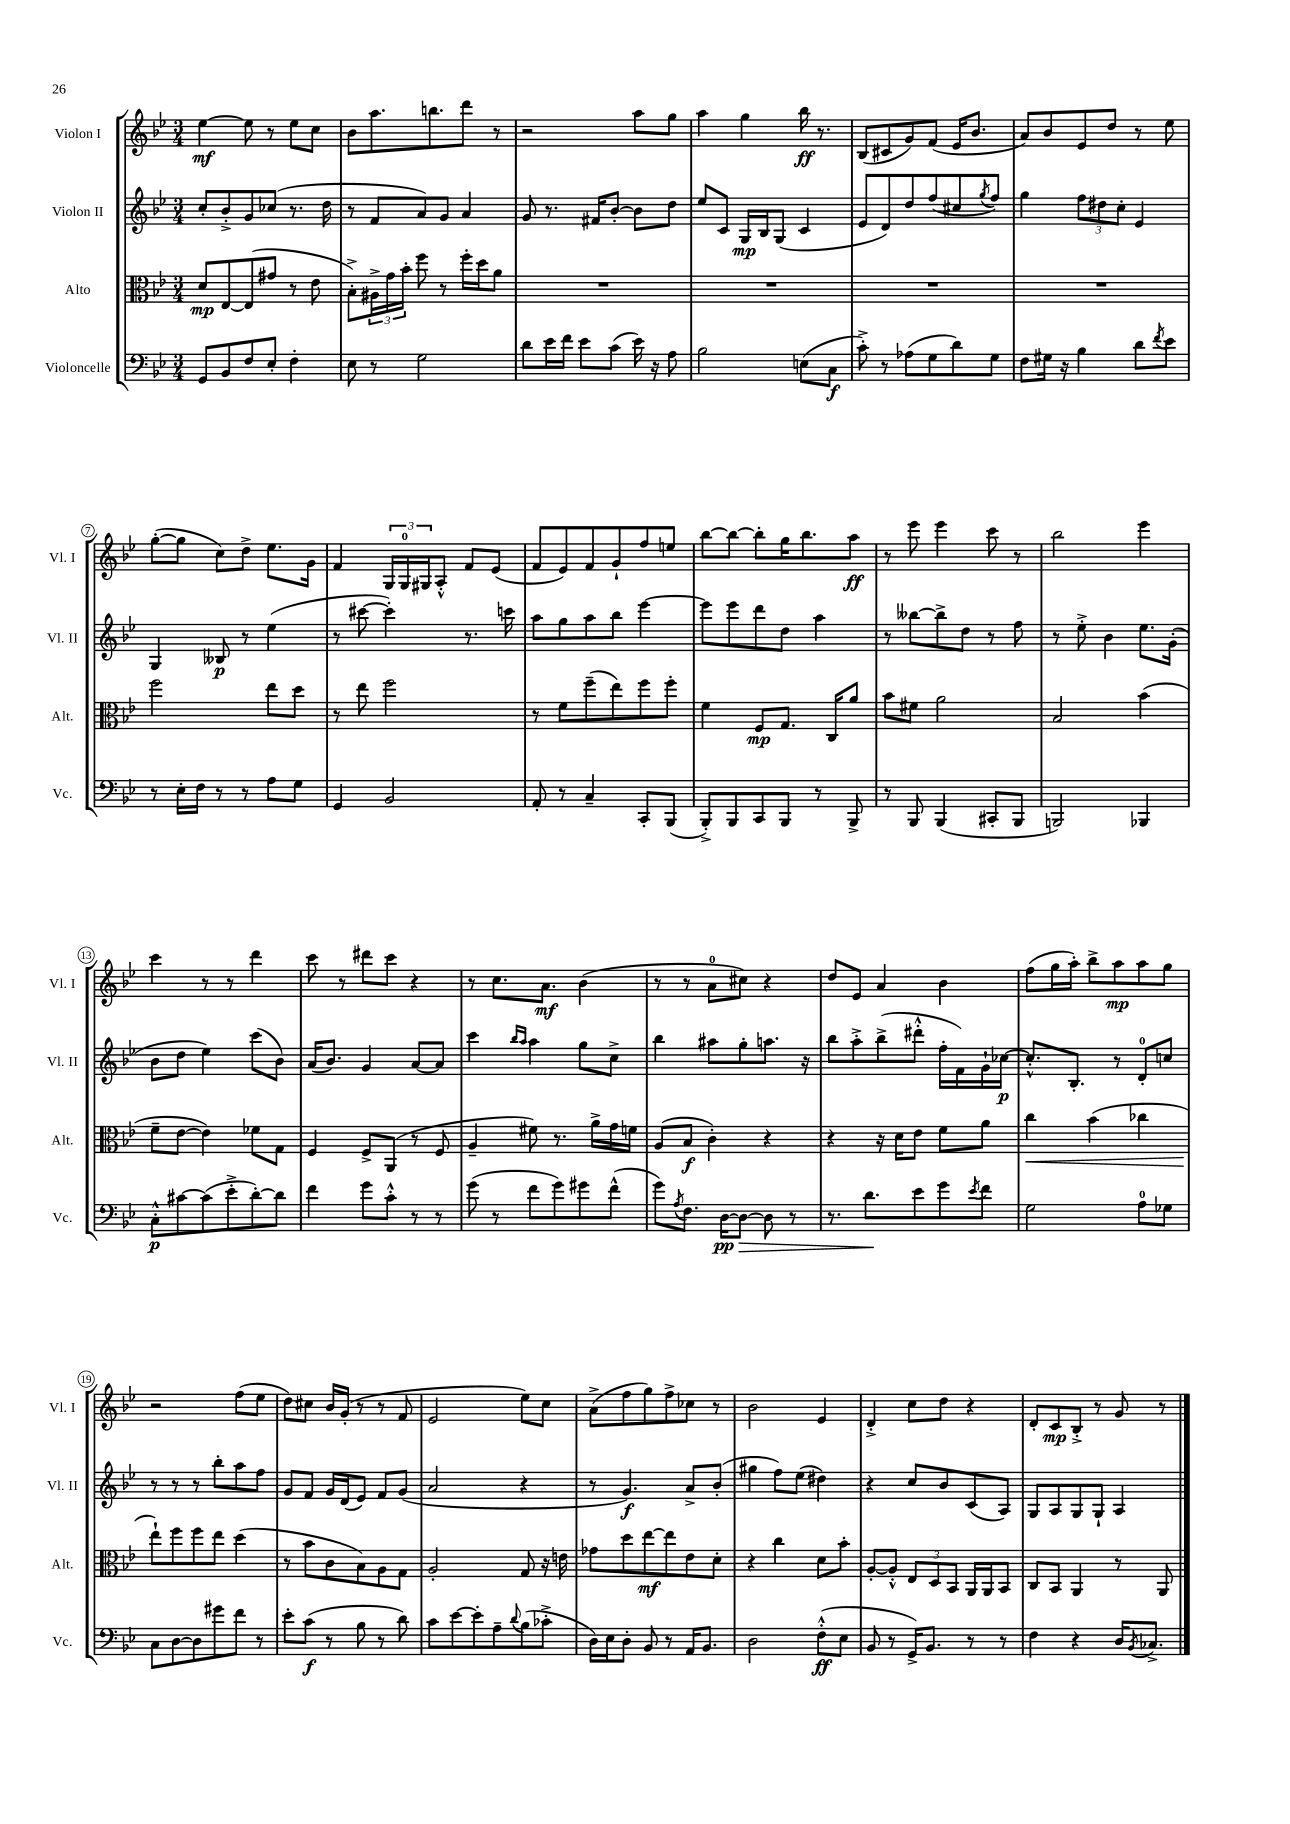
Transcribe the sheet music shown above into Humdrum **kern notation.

**kern	**kern	**kern	**kern
*staff4	*staff3	*staff2	*staff1
*clefF4	*clefC3	*clefG2	*clefG2
*k[b-e-]	*k[b-e-]	*k[b-e-]	*k[b-e-]
*M3/4	*M3/4	*M3/4	*M3/4
8GG/L	8d/L	8cc'/L	[4ee-\
8BB-/	[8E-/	8b-'^/	.
8F/	(8E-/]	8g/	8ee-\]
8E-'/J	8g#/J	(8cc-/J	8r
4F'\	8r	8.r	8ee-\L
.	8e-\	.	8cc\J
.	.	16dd\	.
=	=	=	=
8E-\	8B-'^\L)	8r	8b-\L
8r	24A#^\L	8f/L	8.aa\
.	24g\	.	.
.	24b-'\JJ	.	.
2G\	8ff\	8a/)	.
.	.	.	8.bb\
.	8r	8g/J	.
.	16ff'\LL	4a/	8ddd\J
.	16dd\J	.	.
.	8a\J	.	8r
=	=	=	=
8d\L	2.r	8g/	2r
16e-\L	.	8.r	.
16f\JJ	.	.	.
8e-\L	.	.	.
.	.	16f#/LK	.
(8c\J	.	[8b-'/J	.
16e-\)	.	8b-\]L	8aa\L
16r	.	.	.
8A\	.	8dd\J	8gg\J
=	=	=	=
2B-\	2.r	8ee-/L	4aa\
.	.	8c/J	.
.	.	16G/LL	4gg\
.	.	16B-/J	.
.	.	(8G/J	.
(8E\L	.	4c/	16bb-\
.	.	.	8.r
8C\J	.	.	.
=	=	=	=
8c'^\)	2.r	8e-/L	(8B-/L
8r	.	8d/)	8c#/
(8A-\L	.	8dd/	8g/)
8G\	.	(8ff/	(8f/J
8d\)	.	8cc#/	16e-/LK
.	.	.	8.b-/J
.	.	8qgg/	.
8G\J	.	8ff/J)	.
=	=	=	=
8F\L	2.r	4gg\	8a/L)
16G#\Jk	.	.	8b-/
16r	.	.	.
4B-\	.	12ff\L	8e-/
.	.	12dd#\	.
.	.	.	8dd/J
.	.	12cc'\J	.
8d\L	.	4e-/	8r
8qf/	.	.	.
8e-\J	.	.	8ee-\
=	=	=	=
8r	2ff\	4G/	([8gg'\L
16E-'\LL	.	.	8gg\]J
16F\JJ	.	.	.
8r	.	8B--/	8cc\L)
8r	.	8r	8dd^\J
8A\L	8ee-\L	(4ee-\	8.ee-\L
8G\J	8dd\J	.	.
.	.	.	16g\Jk
=	=	=	=
4GG/	8r	8r	4f/
.	8ee-\	[8ccc#\	.
2BB-/	2ff\	4ccc#'\])	24G/LL
.	.	.	24G/
.	.	.	24G#/J
.	.	.	8A'^^/J
.	.	8.r	8f/L
.	.	.	(8e-/J
.	.	16ccc\	.
=	=	=	=
8AA'/	8r	8aa\L	8f/L
8r	8f\L	8gg\	8e-/)
4C~/	(8ff~\	8aa\	8f/
.	8ee-\)	8bb-\J	8g`/
8CC'/L	8ff\	[4eee-\	8ff/
(8BBB-/J	8ff'\J	.	8ee/J
=	=	=	=
8BBB-'^/L)	4f\	8eee-\]L	[8bb-\L
8BBB-/	.	8eee-\	8bb-\_J
8CC/	8F/L	8ddd\	8bb-'\]L
8BBB-/J	8.G/J	8dd\J	16gg\K
.	.	.	8.bb-\
8r	.	4aa\	.
.	16C/LK	.	.
8BBB-^/	8a/J	.	8aa\J
=	=	=	=
8r	8b-\L	8r	8r
8BBB-/	8f#\J	[8bb--\L	8eee-\
(4BBB-/	2a\	8bb--^\]	4eee-\
.	.	8dd\J	.
8CC#'/L	.	8r	8ccc\
8BBB-/J	.	8ff\	8r
=	=	=	=
2BBB/)	2B-/	8r	2bb-\
.	.	8ee-'^\	.
.	.	4b-\	.
4BBB-/	(4b-\	8.ee-\L	4eee-\
.	.	(16g'\Jk	.
=	=	=	=
8C'^^\L	8f~\L	8b-\L	4ccc\
[8c#\	[8e-\J	8dd\J	.
(8c#\]	4e-\])	4ee-\)	8r
8e-'^\	.	.	8r
[8d'\)	8f-\L	(8ccc\L	4ddd\
8d\]J	8G\J	8b-\J)	.
=	=	=	=
4f\	4F/	(16a/LK	8ccc\
.	.	8.b-/J)	.
.	.	.	8r
8g\L	8F^/L	4g/	8ddd#\L
8c'^^\J	(8AA/J	.	8ccc\J
8r	8r	[8a/L	4r
8r	8F/	8a/]J	.
=	=	=	=
(8g\	4A~/	4ccc\	8r
8r	.	.	8.cc\L
.	.	16qqbb-/LL	.
.	.	16qqaa/JJ	.
8f\L	8f#\)	4aa\	.
.	.	.	8.a\J
8g\)	8.r	.	.
8g#\	.	8gg\L	(4b-\
.	16a^\LL	.	.
(8f^^\J	16g\	8cc^\J	.
.	16f\JJ	.	.
=	=	=	=
8g\L)	(8A/L	4bb-\	8r
8qA/	.	.	.
8.F\J	8B-/J	.	8r
.	4c'\)	8aa#\L	8a\L
[16D\LK	.	.	.
8D\_J	.	8gg'\	8cc#\J)
8D\]	4r	8.aa\J	4r
8r	.	.	.
.	.	16r	.
=	=	=	=
8.r	4r	8bb-\L	8dd/L
.	.	8aa'^\	8e-/J
8.d\L	.	.	.
.	16r	(8bb-^\	4a/
.	16d\LK	.	.
8e-\	8e-\J	8ddd#'^^\J	.
8g\	8f\L	16ff'\LL	4b-\
.	.	16f\)	.
8qe-/	.	.	.
8f\J	8a\J	16g`\	.
.	.	[16cc-\JJ	.
=	=	=	=
2G\	4cc\	8.cc-'^^/]L	(8ff\L
.	.	.	16gg\L
.	.	8.B-'/J	16aa'\JJ)
.	(4b-\	.	8bb-^\L
.	.	8r	8aa\
8A\L	4cc-\	8d'/L	8aa\
8G-\J	.	8cc/J	8gg\J
=	=	=	=
8C\L	8ee-`\L)	8r	2r
[8D\	8ff\	8r	.
8D\]	8ff\	8r	.
8g#\	8ee-\J	8bb-'\L	.
8f\J	(4dd\	8aa\	(8ff\L
8r	.	8ff\J	8ee-\J
=	=	=	=
8e-'\L	8r	8g/L	8dd\L)
(8c\J	8b-\L	8f/J	8cc#\J
8r	8c\	16g/LL	16b-/LL
.	.	(16d/J	(16g'/JJ
8B-\	8B-\)	8e-/J)	8r
8r	8A\	8f/L	8r
8d\)	8G\J	(8g/J	8f/
=	=	=	=
8c\L	2A'/	2a/	2e-/
[8e-\	.	.	.
8e-'\]	.	.	.
8A~\	.	.	.
8qqd/	.	.	.
(8B-\	8G/	4r	8ee-\L)
8c-'^\J	16r	.	8cc\J
.	16e\	.	.
=	=	=	=
16D\LL)	8g-\L	8r	(8a^\L
16E-\J	.	.	.
8D'\J	8dd\	4.g/)	8ff\
8BB-/	[8ee-\	.	8gg\)
8r	8ee-\]	.	8ff^\
16AA/LK	8e-\	8a^/L	8cc-\J
8.BB-/J	.	.	.
.	8d'\J	(8b-'/J	8r
=	=	=	=
2D\	4r	4gg#\	2b-\
.	4cc\	8ff\L)	.
.	.	(8ee-\J	.
(8F'^^\L	8d\L	4dd#\)	4e-/
8E-\J	8b-'\J	.	.
=	=	=	=
8BB-/	[8A'/L	4r	4d'^/
8r	8A'^^/]J	.	.
16GG^/LK)	12E-/L	8cc/L	8cc\L
8.BB-/J	.	.	.
.	12D/	.	.
.	.	8b-/	8dd\J
.	12BB-/J	.	.
8r	16AA/LL	(8c/	4r
.	16AA/J	.	.
8r	8BB-/J	8A/J)	.
=	=	=	=
4F\	8C/L	8G/L	8d'/L
.	8BB-/J	8A/	8c/
4r	4AA/	8G/	8B-'^/J
.	.	8G`/J	8r
16D/LK	8r	4A/	8g/
8qBB-/	.	.	.
8.C-^/J	.	.	.
.	8AA/	.	8r
==	==	==	==
*-	*-	*-	*-
